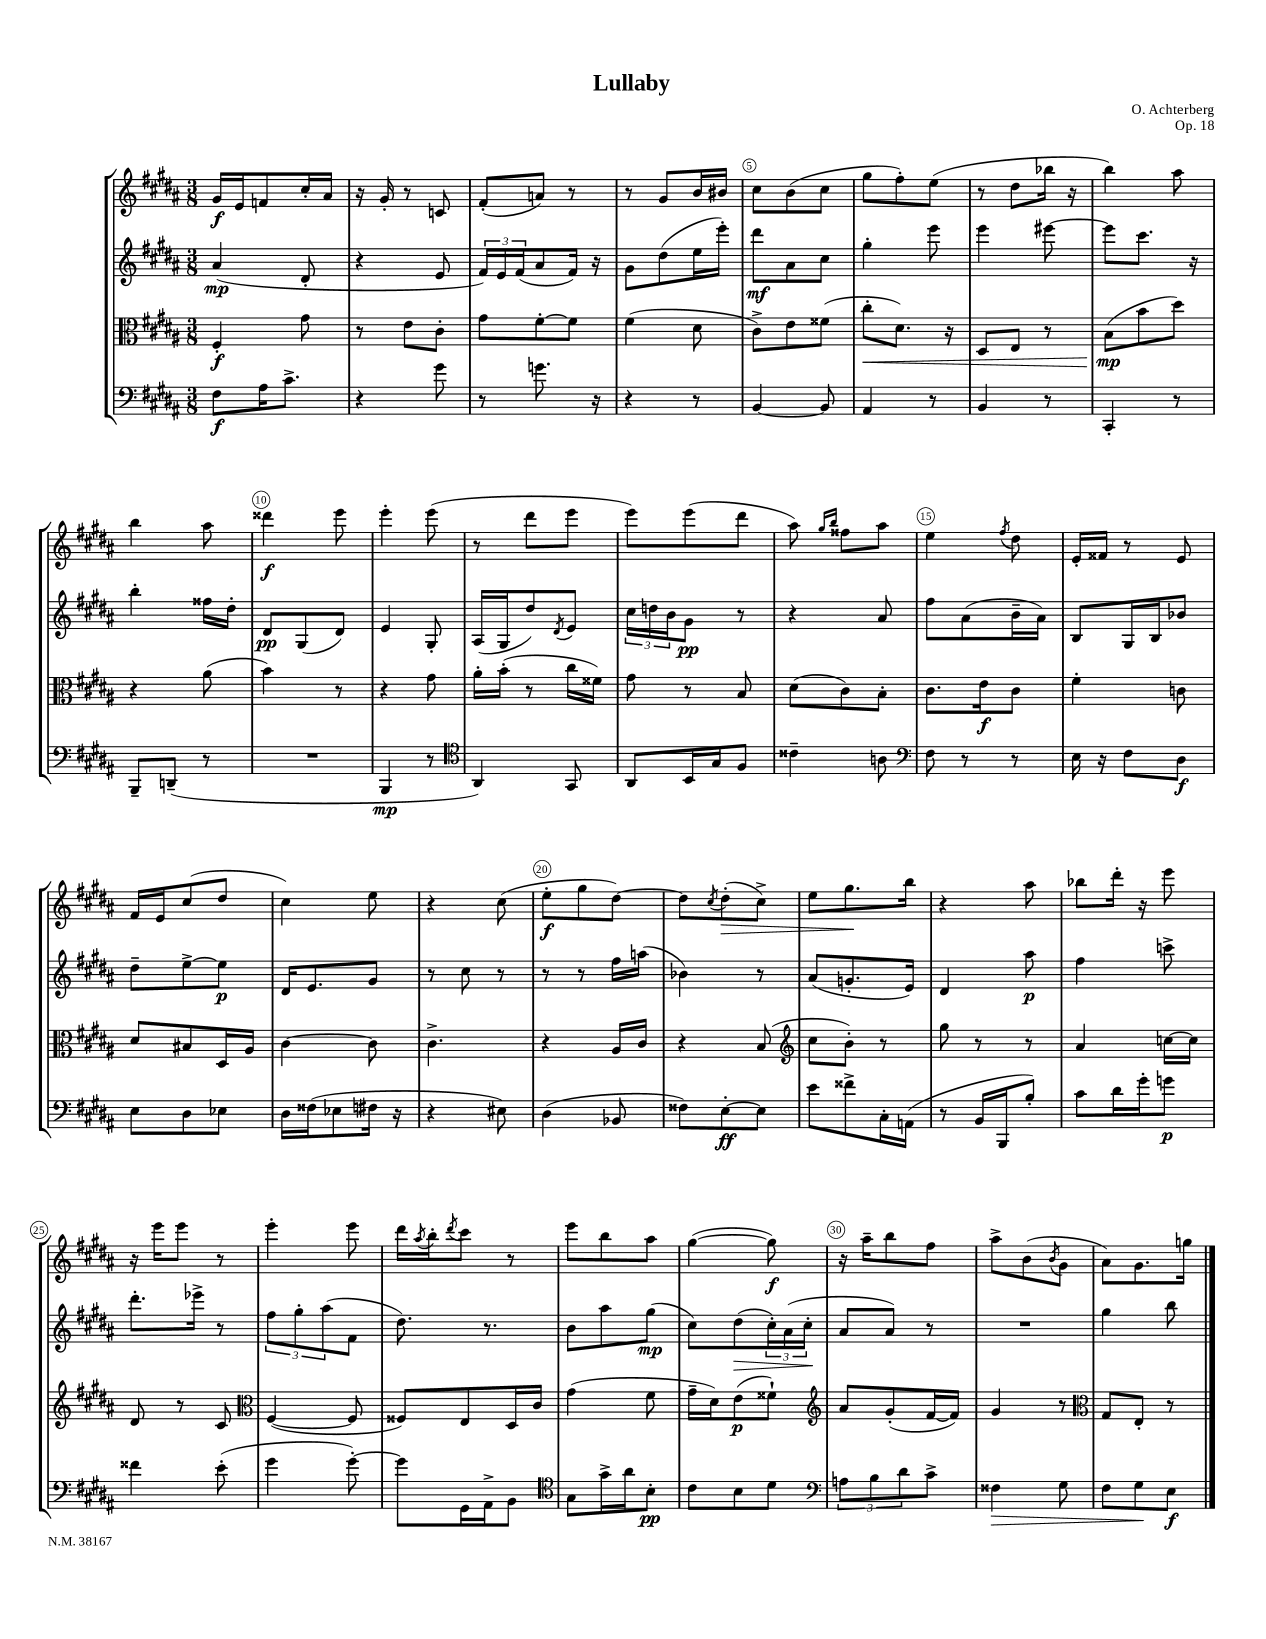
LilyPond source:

\header { title = "Lullaby" composer = "O. Achterberg" opus = "Op. 18" }
<<
\new StaffGroup <<
\new Staff = "s0" {
    \clef treble \key b \major \numericTimeSignature \time 3/8
    gis'16\f e'16 f'8 cis''16-. ais'16 |
    r16 gis'16-. r8 c'8 |
    fis'8-.( a'8) r8 |
    r8 gis'8 b'16 bis'16 |
    cis''8 b'8( cis''8 |
    gis''8 fis''8-.) e''8( |
    r8 dis''8 bes''16 r16 |
    b''4) ais''8 |
    b''4 ais''8 |
    disis'''4\f e'''8 |
    e'''4-. e'''8( |
    r8 dis'''8 e'''8 |
    e'''8) e'''8( dis'''8 |
    ais''8) \grace { gis''16 b''16 } fisis''8 ais''8 |
    e''4 \acciaccatura { fis''8 } dis''8 |
    e'16-. fisis'16 r8 e'8 |
    fis'16 e'16 cis''8( dis''8 |
    cis''4) e''8 |
    r4 cis''8( |
    e''8-.\f gis''8 dis''8~) |
    dis''8 \acciaccatura { cis''8 } dis''8-.\>( cis''8->) |
    e''8 gis''8.\! b''16 |
    r4 ais''8 |
    bes''8 dis'''16-. r16 e'''8 |
    r16 e'''16 e'''8 r8 |
    e'''4-. e'''8 |
    dis'''16 \acciaccatura { ais''8 } b''16-. \acciaccatura { dis'''8 } cis'''8 r8 |
    e'''8 b''8 ais''8 |
    gis''4~( gis''8\f) |
    r16 ais''16-- b''8 fis''8 |
    ais''8-> b'8( \acciaccatura { b'8 } gis'8 |
    ais'8) gis'8. g''16 \bar "|." |
}
\new Staff = "s1" {
    \clef treble \key b \major \numericTimeSignature \time 3/8
    ais'4\mp( dis'8-. |
    r4 e'8 |
    \tuplet 3/2 { fis'16) e'16 fis'16( } ais'8 fis'16) r16 |
    gis'8 dis''8( e''16 e'''16-.) |
    dis'''8\mf ais'8 cis''8 |
    gis''4-. e'''8 |
    e'''4 eis'''8~ |
    eis'''8 cis'''8. r16 |
    b''4-. fisis''16 dis''16-. |
    dis'8\pp gis8( dis'8) |
    e'4 gis8-. |
    ais16( gis16 dis''8) \acciaccatura { dis'8 } e'8 |
    \tuplet 3/2 { cis''16 d''16 b'16 } gis'8\pp r8 |
    r4 ais'8 |
    fis''8 ais'8( b'16-- ais'16) |
    b8 gis16 b16 bes'8 |
    dis''8-- e''8~-> e''8\p |
    dis'16 e'8. gis'8 |
    r8 cis''8 r8 |
    r8 r8 fis''16 a''16( |
    bes'4) r8 |
    ais'8( g'8.-. e'16) |
    dis'4 ais''8\p |
    fis''4 c'''8-> |
    dis'''8.-. ees'''16-> r8 |
    \tuplet 3/2 { fis''8 gis''8-. ais''8( } fis'8 |
    dis''8.) r8. |
    b'8 ais''8 gis''8\mp( |
    cis''8) dis''8\>( \tuplet 3/2 { cis''16-.) ais'16( cis''16-.\! } |
    ais'8 ais'8) r8 |
    R4. |
    gis''4 b''8 \bar "|." |
}
\new Staff = "s2" {
    \clef alto \key b \major \numericTimeSignature \time 3/8
    fis4-.\f gis'8 |
    r8 e'8 cis'8-. |
    gis'8 fis'8~-. fis'8 |
    fis'4( dis'8 |
    cis'8->) e'8 fisis'8( |
    cis''8-.\< dis'8.) r16 |
    dis8 e8 r8 |
    b8\mp\!( b'8 dis''8) |
    r4 ais'8( |
    b'4) r8 |
    r4 gis'8 |
    ais'16-. b'16-.( r8 cis''16 fisis'16) |
    gis'8 r8 b8 |
    dis'8( cis'8) b8-. |
    cis'8. e'16\f cis'8 |
    fis'4-. c'8 |
    dis'8 bis8 dis16 ais16 |
    cis'4~ cis'8 |
    cis'4.-> |
    r4 ais16 cis'16 |
    r4 b8( |
    \clef treble cis''8 b'8-.) r8 |
    gis''8 r8 r8 |
    ais'4 c''16~ c''16 |
    dis'8 r8 cis'8 |
    \clef alto fis4~( fis8 |
    fisis8) e8 dis16 cis'16 |
    gis'4( fis'8 |
    gis'16-- dis'16) e'8\p( fisis'8-!) |
    \clef treble ais'8 gis'8-.( fis'16~ fis'16) |
    gis'4 r8 |
    \clef alto gis8 e8-. r8 \bar "|." |
}
\new Staff = "s3" {
    \clef bass \key b \major \numericTimeSignature \time 3/8
    fis8\f ais16 cis'8.-> |
    r4 gis'8 |
    r8 g'8. r16 |
    r4 r8 |
    b,4~ b,8 |
    ais,4 r8 |
    b,4 r8 |
    cis,4-. r8 |
    b,,8-- d,8--( r8 |
    R4. |
    b,,4\mp r8 |
    \clef tenor ais,4) gis,8 |
    ais,8 b,16 gis16 fis8 |
    cisis'4-- a8 |
    \clef bass fis8 r8 r8 |
    e16 r16 fis8 dis8\f |
    e8 dis8 ees8 |
    dis16 fisis16( ees8 fis16 r16 |
    r4 eis8) |
    dis4( bes,8 |
    fisis8) e8~-.\ff e8 |
    e'8 fisis'8-> cis16-. a,16( |
    r8 b,16 b,,16 b8-.) |
    cis'8 dis'16 gis'16-. g'8\p |
    fisis'4 e'8-.( |
    gis'4 gis'8~-.) |
    gis'8 gis,16 ais,16-> b,8 |
    \clef tenor gis8 gis'16-> ais'16 b8-.\pp |
    cis'8 b8 dis'8 |
    \clef bass \tuplet 3/2 { a8 b8 dis'8 } cis'8-> |
    fisis4\> gis8 |
    fis8 gis8\! e8\f \bar "|." |
}
>>
>>
\layout { \context { \Score \override BarNumber.break-visibility = ##(#f #t #t) barNumberVisibility = #(every-nth-bar-number-visible 5) \override BarNumber.stencil = #(make-stencil-circler 0.1 0.3 ly:text-interface::print) } }
